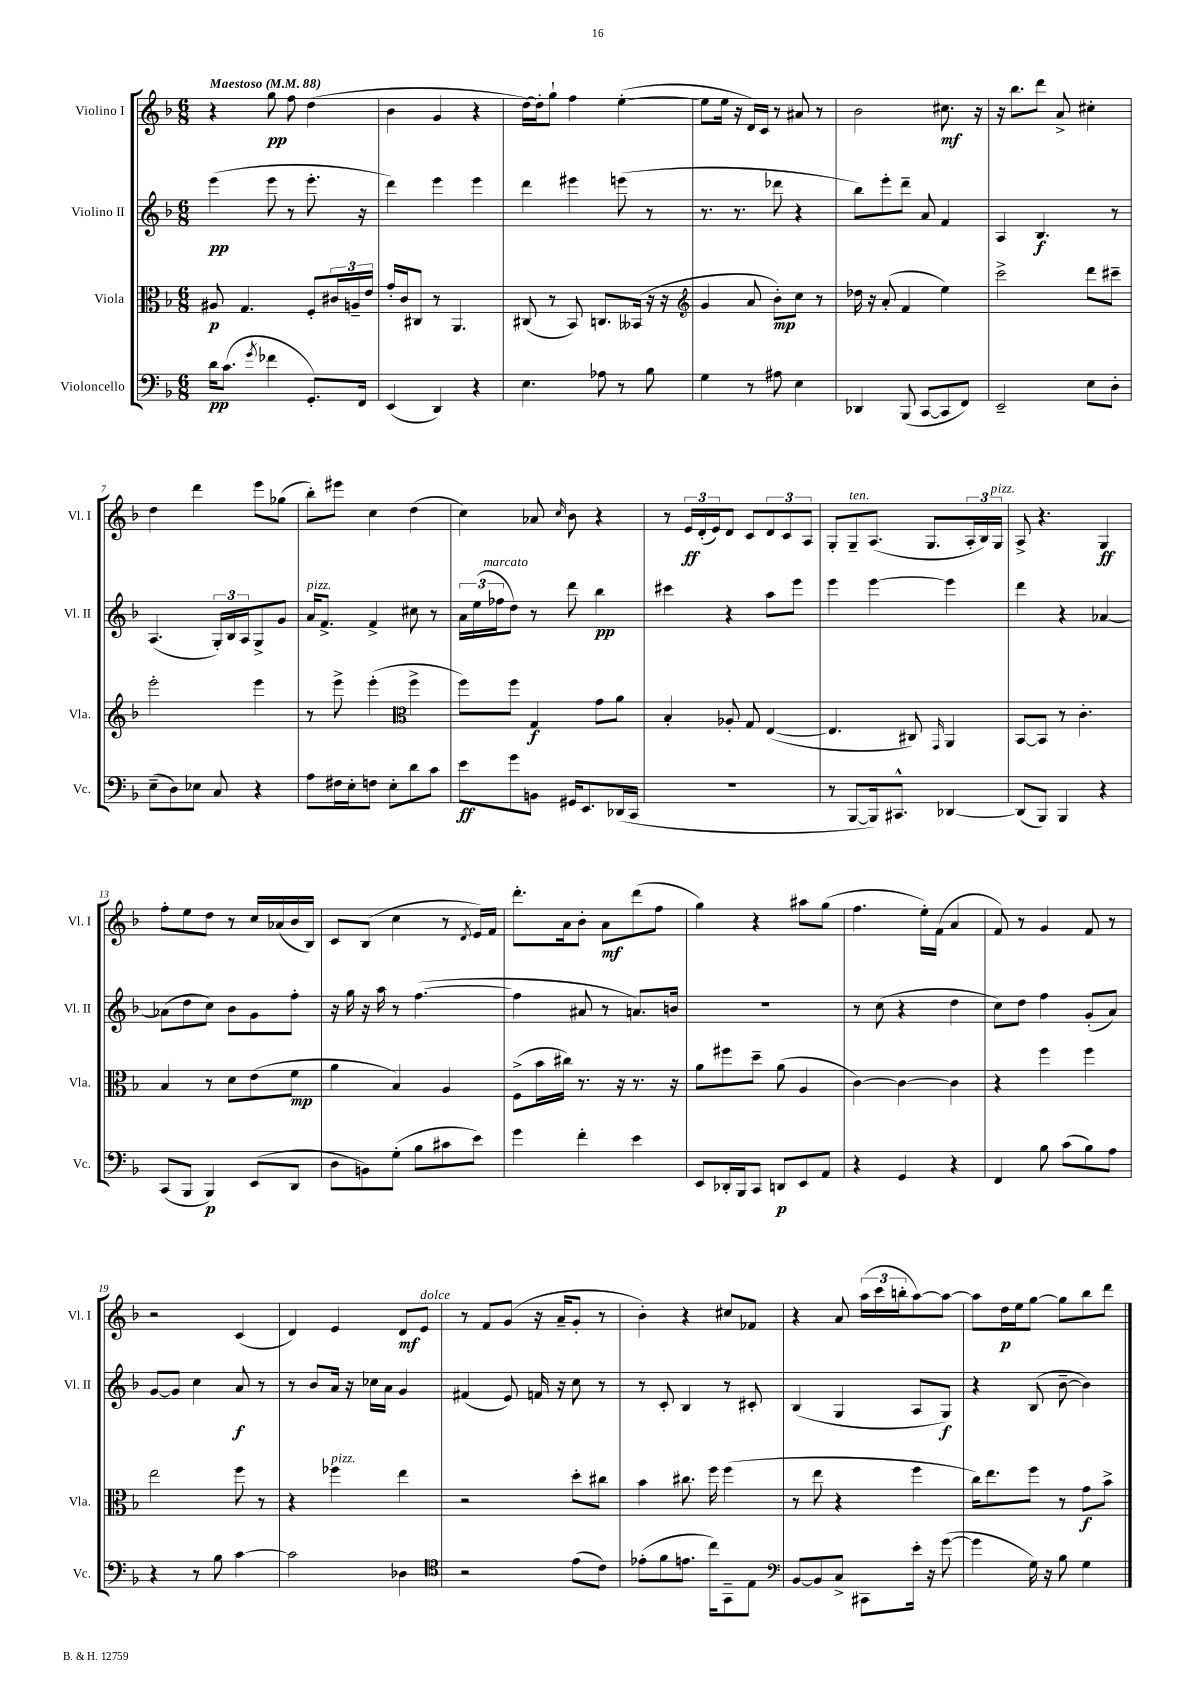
<<
\new StaffGroup <<
\new Staff = "s0" \with { instrumentName = "Violino I" shortInstrumentName = "Vl. I" } {
    \clef treble \key f \major \numericTimeSignature \time 6/8 \tempo "Maestoso" 4 = 88
    r4 g''8\pp f''8 d''4( |
    bes'4 g'4 r4 |
    d''16~) d''16-. g''8-! f''4 e''4~-.( |
    e''8 e''16 r16 d'16) c'16 r8 ais'8 r8 |
    bes'2 cis''8.\mf r16 |
    r16 bes''8. d'''8 a'8-> cis''4-. |
    d''4 d'''4 e'''8 ges''8( |
    bes''8-.) eis'''8 c''4 d''4( |
    c''4) aes'8 \grace { c''16 } bes'8 r4 |
    r8 \tuplet 3/2 { e'16\ff d'16-.( e'16) } d'8 c'8 \tuplet 3/2 { d'8 c'8 a8 } |
    g8-. g8--^\markup { \italic "ten." } a8.( g8. \tuplet 3/2 { a16-. bes16) g16^\markup { \italic "pizz." } } |
    a8-> r4. g4\ff |
    f''8-. e''8 d''8 r8 c''16 aes'16( bes'16 bes16) |
    c'8 bes8( c''4 r8 \acciaccatura { d'8 } e'16) f'16 |
    d'''8.-. a'16 bes'8-. a'8\mf d'''8( f''8 |
    g''4) r4 ais''8 g''8( |
    f''4. e''16-.) f'16( a'4 |
    f'8) r8 g'4 f'8 r8 |
    r2 c'4( |
    d'4) e'4 d'8\mf e'8^\markup { \italic "dolce" } |
    r8 f'8 g'8( r16 a'16-- g'8-. r8 |
    bes'4-.) r4 cis''8 fes'8 |
    r4 a'8 \tuplet 3/2 { a''16( c'''16 b''16-. } a''8~) a''8~ |
    a''8 d''16\p e''16 g''8~ g''8 bes''8 d'''8 \bar "|." |
}
\new Staff = "s1" \with { instrumentName = "Violino II" shortInstrumentName = "Vl. II" } {
    \clef treble \key f \major \numericTimeSignature \time 6/8
    e'''4\pp( e'''8 r8 e'''8.-. r16 |
    d'''4) e'''4 e'''4 |
    d'''4 eis'''4 e'''8( r8 |
    r8. r8. des'''8 r4 |
    bes''8) e'''8-. d'''8-- a'8 f'4 |
    a4 bes4.\f r8 |
    a4.( \tuplet 3/2 { g16-.) bes16 a16 } g8-> g'8 |
    a'16^\markup { \italic "pizz." } f'8.-> f'4-> cis''8 r8 |
    \tuplet 3/2 { a'16 e''16( fes''16^\markup { \italic "marcato" } } d''8) r8 d'''8 bes''4\pp |
    cis'''4 r4 a''8 e'''8 |
    e'''4 e'''4~ e'''4 |
    d'''4 r4 aes'4~ |
    aes'8( d''8 c''8) bes'8 g'8 f''8-. |
    r16 g''16 r16 a''16 r8 f''4.~( |
    f''4 ais'8 r8 a'8.) b'16 |
    R2. |
    r8 c''8( r4 d''4 |
    c''8) d''8 f''4 g'8-.( a'8) |
    g'8~ g'8 c''4 a'8\f r8 |
    r8 bes'8 a'16 r16 ces''16 a'16 g'4 |
    fis'4( e'8) f'16 r16 c''8 r8 |
    r8 c'8-. bes4 r8 cis'8-. |
    bes4( g4 a8 g8\f) |
    r4 bes8( bes'8~-- bes'4) \bar "|." |
}
\new Staff = "s2" \with { instrumentName = "Viola" shortInstrumentName = "Vla." } {
    \clef alto \key f \major \numericTimeSignature \time 6/8
    ais8\p g4. f8-. \tuplet 3/2 { cis'16 a16-- e'16 } |
    g'16-. c'16 cis8 r8 a,4. |
    cis8( r8 bes,8) c8. beses,16( r16 r16 |
    \clef treble g'4 a'8 bes'8-.\mp) c''8 r8 |
    des''16 r16 a'8-.( f'4 e''4) |
    c'''2-> d'''8 cis'''8-- |
    e'''2-. e'''4 |
    r8 e'''8-> e'''4-.( \clef alto f''4-> |
    f''8) f''8 g4\f g'8 a'8 |
    bes4-. aes8-. g8 e4~( |
    e4. cis8) \grace { g,16 } a,4 |
    bes,8~ bes,8 r8 c'4.-. |
    bes4 r8 d'8 e'8( f'8\mp |
    a'4 bes4) a4 |
    f8->( bes'16 cis''16) r8. r16 r8. r16 |
    a'8 fis''8 d''8-- a'8( a4 |
    c'4~) c'4~ c'4 |
    r4 f''4 f''4 |
    e''2 f''8 r8 |
    r4 fes''4^\markup { \italic "pizz." } e''4 |
    r2 d''8-. cis''8 |
    bes'4 cis''8. f''16 f''4( |
    r8 e''8 r4 f''4 |
    c''16) e''8. f''8 r8 g'8\f bes'8-> \bar "|." |
}
\new Staff = "s3" \with { instrumentName = "Violoncello" shortInstrumentName = "Vc." } {
    \clef bass \key f \major \numericTimeSignature \time 6/8
    d'16\pp c'8.( \acciaccatura { g'8 } fes'4 g,8.-.) f,16 |
    e,4( d,4) r4 |
    e4. aes8 r8 bes8 |
    g4 r8 ais8 e4 |
    des,4 bes,,8( c,8~ c,8 f,8) |
    e,2-- e8 d8-. |
    e8--( d8) ees8 c8 r4 |
    a8 fis16 e16-. f8 e8-. d'8 c'8 |
    e'8\ff g'8 b,8 gis,16 e,8. des,16( c,16 |
    R2. |
    r8 bes,,8~ bes,,16) cis,8.-^ des,4~ |
    des,8( bes,,8) bes,,4 r4 |
    c,8( bes,,8 bes,,4\p) e,8( d,8 |
    d8 b,8) g8-.( bes8 cis'8 e'8) |
    g'4 f'4-. e'4 |
    e,8 des,16-. bes,,16 c,8 d,8\p e,8 a,8 |
    r4 g,4 r4 |
    f,4 bes8 c'8( bes8) a8 |
    r4 r8 bes8 c'4~ |
    c'2 des4 |
    \clef tenor r2 e'8( c'8) |
    ees'8-.( f'8 e'8. c''16) g,8-- e8 |
    \clef bass bes,8~ bes,8 c8-> cis,8 e'16-. r16 g'8~( |
    g'4 g16) r16 bes8 g4 \bar "|." |
}
>>
>>
